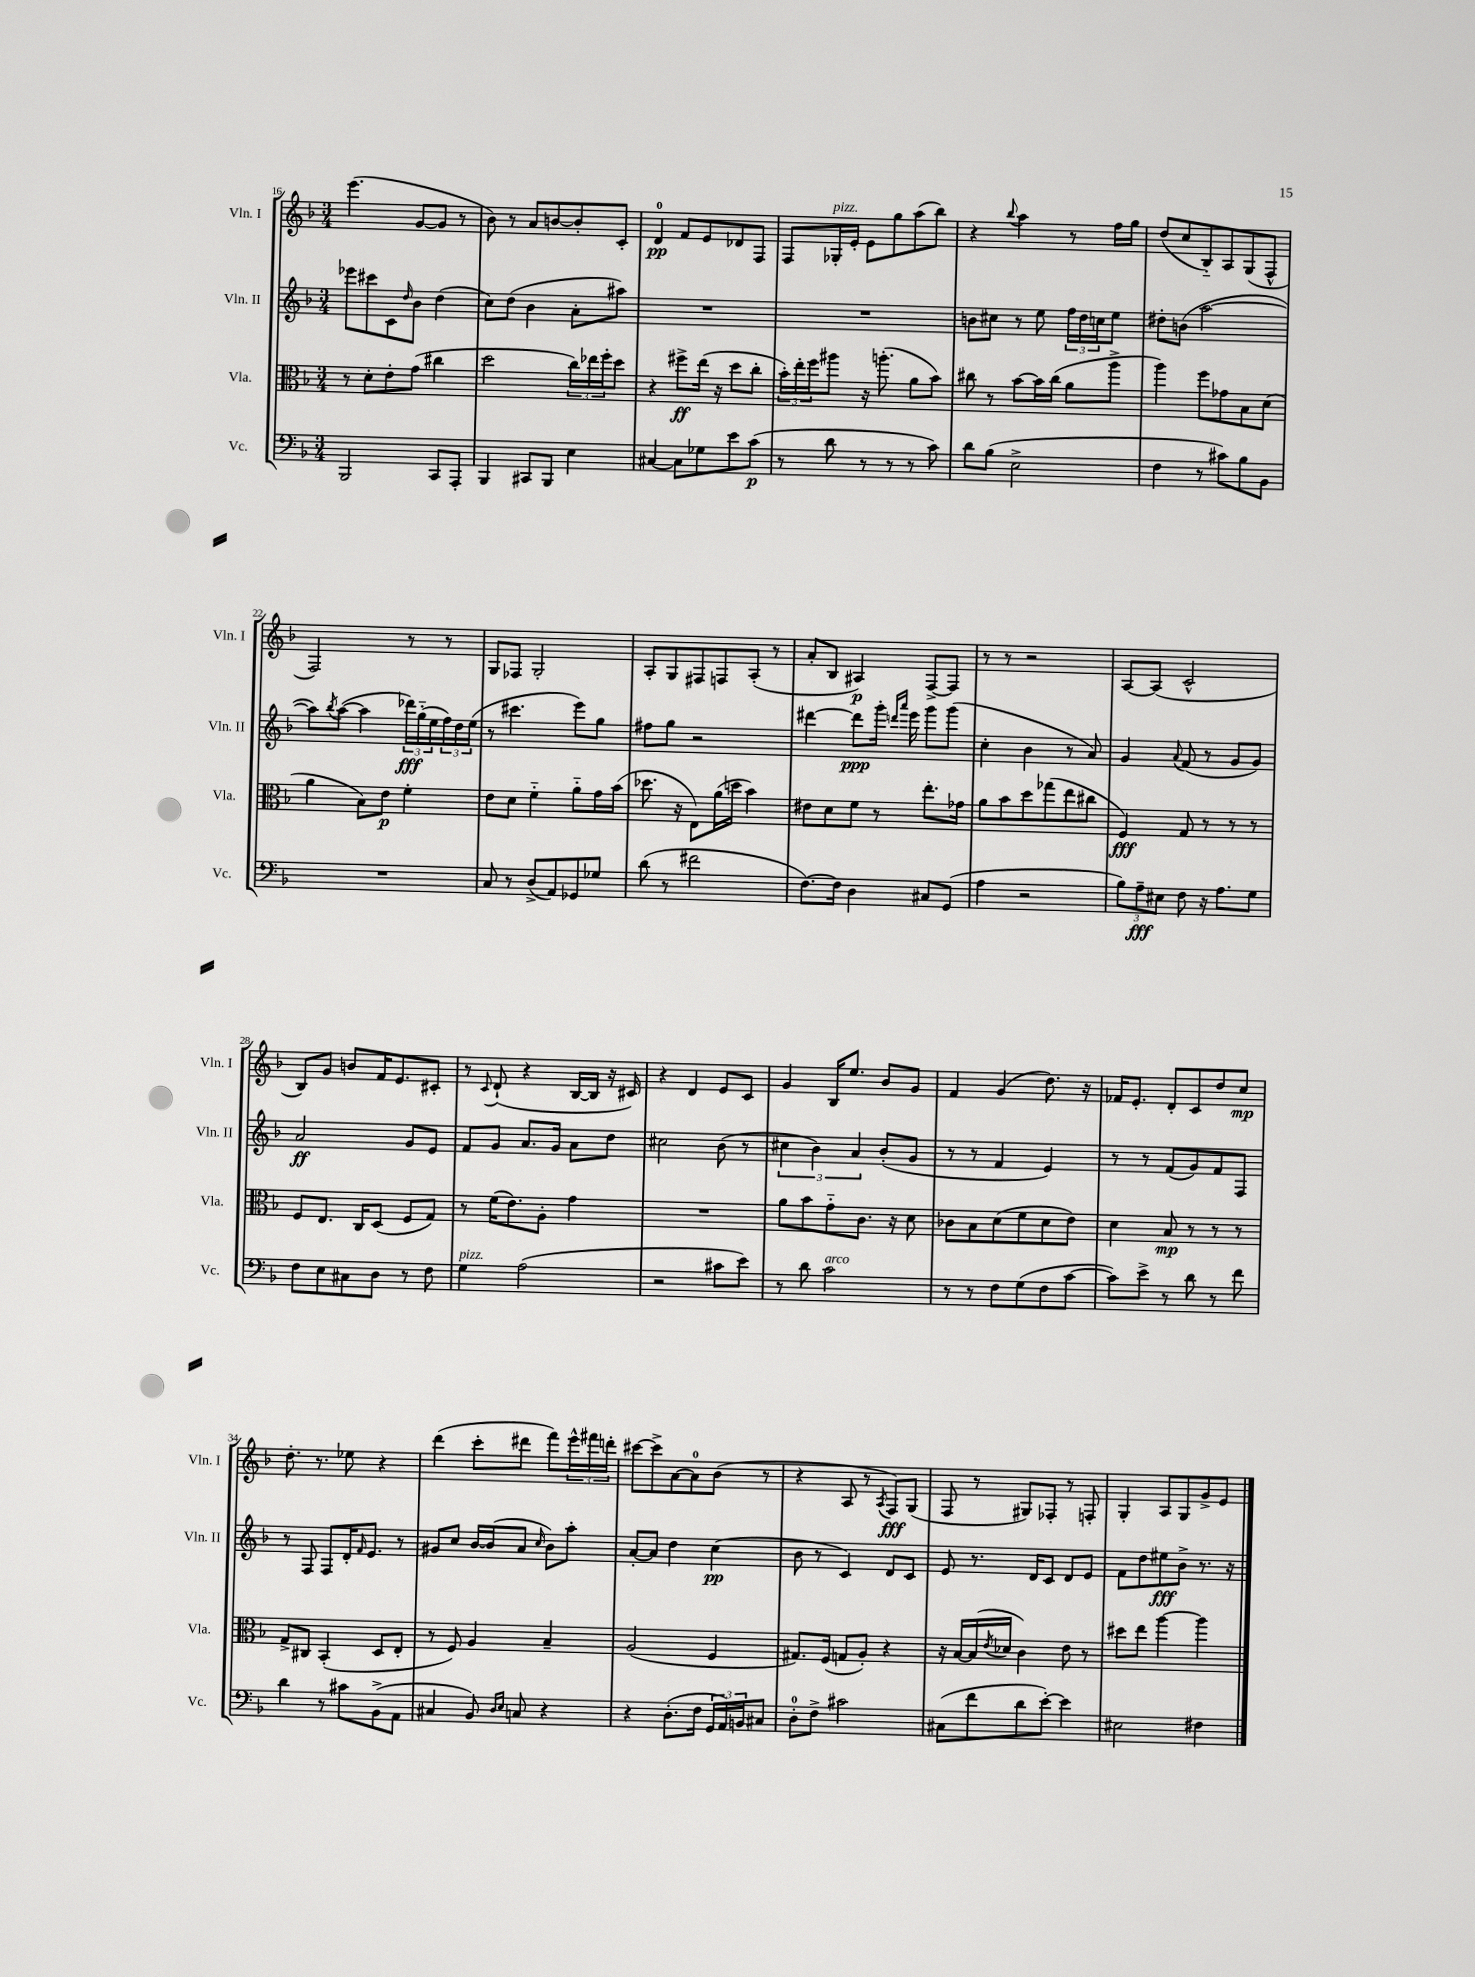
<<
\new StaffGroup <<
\new Staff = "s0" \with { instrumentName = "Vln. I" shortInstrumentName = "Vln. I" } {
    \clef treble \key f \major \numericTimeSignature \time 3/4
    e'''4.( g'8~ g'8 r8 |
    bes'8) r8 a'8 b'8~ b'8-. c'8-. |
    d'4-0\pp f'8 e'8 des'8 f8 |
    f8 ges16-.^\markup { \italic "pizz." } e'16-. e'8 g''8 a''8( bes''8) |
    r4 \appoggiatura { bes''8 } a''4 r8 f''16 g''16 |
    d''8( c''8 bes8-_) a8 g8( f8-^ |
    f2) r8 r8 |
    g8 fes8 g2-. |
    a8-. g8 fis8 f8 a8-.( r8 |
    a'8-. bes8 ais4\p) f8~-> f8 |
    r8 r8 r2 |
    a8~ a8( c'2-^ |
    bes8) g'8 b'8 f'16 e'8. cis'8-. |
    r8 \appoggiatura { c'8 } d'8-!( r4 bes16~ bes16 r16 cis'16) |
    r4 d'4 e'8 c'8 |
    g'4 bes16 e''8. bes'8 g'8 |
    f'4 g'4( d''8.) r16 |
    fes'16 e'8.-. d'8-. c'8 d''8 c''8\mp |
    d''8.-. r8. ees''8 r4 |
    d'''4( c'''8-. dis'''8 f'''8) \tuplet 3/2 { e'''16-^ fis'''16 d'''16-. } |
    cis'''8~ cis'''8-> a'8~ a'8-0 bes'8( r8 |
    r4 a8 r8 \acciaccatura { a8 } f8\fff) g8( |
    f8 r8 gis8) fes8-. r8 f8-. |
    g4-. a8 g8 g'8-> e'8 \bar "|." |
}
\new Staff = "s1" \with { instrumentName = "Vln. II" shortInstrumentName = "Vln. II" } {
    \clef treble \key f \major \numericTimeSignature \time 3/4
    ees'''8 cis'''8 c'8 \grace { d''16 } bes'8 d''4( |
    c''8) d''8( bes'4 a'8-. ais''8) |
    R2. |
    R2. |
    b'8 cis''8 r8 e''8 \tuplet 3/2 { f''16 d''16 c''16 } e''8 |
    dis''8-. b'8( a''2~ |
    a''8) \acciaccatura { bes''8 } a''8~( a''4 \tuplet 3/2 { des'''16\fff) g''16-_( e''16 } \tuplet 3/2 { f''16) d''16 e''16( } |
    r8 cis'''4. e'''8) g''8 |
    fis''8 g''8 r2 |
    dis'''4~ dis'''8\ppp g'''16-. \grace { d'''16 a'''16 } e'''16 g'''8 g'''8( |
    c''4-. bes'4 r8 a'8) |
    g'4 \appoggiatura { a'8 } f'8( r8 g'8 g'8) |
    a'2\ff g'8 e'8 |
    f'8 g'8 a'8. g'16 a'8 d''8 |
    cis''2 bes'8( r8 |
    \tuplet 3/2 { cis''4 bes'4) a'4 } bes'8-.( g'8 |
    r8 r8 f'4 e'4) |
    r8 r8 f'8( g'8) f'8 f8 |
    r8 f8 f8 d'16-. \grace { f'16 } e'8. r8 |
    gis'8 c''8 bes'16~ bes'16( a'8 \grace { c''16 } bes'8) a''8-. |
    a'8~-. a'8 d''4 c''4\pp( |
    bes'8 r8 c'4) d'8 c'8 |
    e'8 r8. d'16 c'8 d'8 e'8 |
    f'8 d''8 eis''8\fff bes'8-> r8. r16 \bar "|." |
}
\new Staff = "s2" \with { instrumentName = "Vla." shortInstrumentName = "Vla." } {
    \clef alto \key f \major \numericTimeSignature \time 3/4
    r8 d'8-. e'8-. g'8( cis''4 |
    d''2 \tuplet 3/2 { c''16) ees''16 f''16-. } d''8 |
    r4 fis''8->\ff e''16( r16 d''8 c''8-. |
    \tuplet 3/2 { bes'16-.) e''16-. f''16 } ais''8 r16 a''8.-.( a'8 bes'8) |
    cis''8 r8 bes'8~ bes'16 cis''16( a'8 a''8-> |
    a''4) f''8 ges'8 bes8 d'8( |
    a'4 bes8) e'8\p f'4-. |
    e'8 d'8 f'4-_ a'8-_ g'16 bes'16( |
    des''8. r16 e8) a'16( d''16 bes'4) |
    eis'8 d'8 f'8 r8 e''8.-. ges'16 |
    a'8 bes'8 d''8 ges''8( e''8 cis''8 |
    f4\fff) g8 r8 r8 r8 |
    f8 e8. c16 d8( f8 g8) |
    r8 f'16( e'8.) a8-. g'4 |
    R2. |
    a'8 bes'8 g'8-_ c'8. r16 d'8 |
    ces'8 bes8 d'8( f'8 d'8 e'8) |
    d'4 bes8\mp r8 r8 r8 |
    g8-> cis8 bes,4-.( d8 e8-. |
    r8 f8) a4 bes4-- |
    a2( f4 |
    gis8.) f16( g8 a8-.) r4 |
    r16 bes16~ bes16( \acciaccatura { e'8 } des'16 c'4) e'8 r8 |
    dis''8 e''8 a''4~ a''4 \bar "|." |
}
\new Staff = "s3" \with { instrumentName = "Vc." shortInstrumentName = "Vc." } {
    \clef bass \key f \major \numericTimeSignature \time 3/4
    bes,,2 c,8 a,,8-. |
    bes,,4 cis,8 bes,,8 e4 |
    cis4~ cis8 ges8 e'8 c'8\p( |
    r8 d'8 r8 r8 r8 c'8) |
    d'8 bes8( e2-> |
    f4 r8 cis'8) bes8 bes,8 |
    R2. |
    c8 r8 d8->( a,8) ges,8 ges8 |
    d'8( r8 fis'2 |
    f8.~) f16 d4 cis8 g,8( |
    a4 r2 |
    \tuplet 3/2 { bes8) a8--\fff eis8 } f8 r16 a8. g8 |
    f8 e8 cis8 d8 r8 f8 |
    g4^\markup { \italic "pizz." } a2( |
    r2 cis'8 e'8) |
    r8 d'8 c'2^\markup { \italic "arco" } |
    r8 r8 f8 g8( f8 c'8~ |
    c'8) e'8-> r8 d'8 r8 f'8 |
    d'4 r8 cis'8 bes,8->( a,8 |
    cis4 bes,8) \grace { d16 e16 } c8 r4 |
    r4 d8.-.( f16 \tuplet 3/2 { g,16 a,16) b,16 } cis8 |
    d8-0-. f8-> cis'2 |
    cis8( f'8 d'8 e'8~-.) e'4 |
    eis2 fis4 \bar "|." |
}
>>
>>
\layout { \context { \Score currentBarNumber = #16 } }
